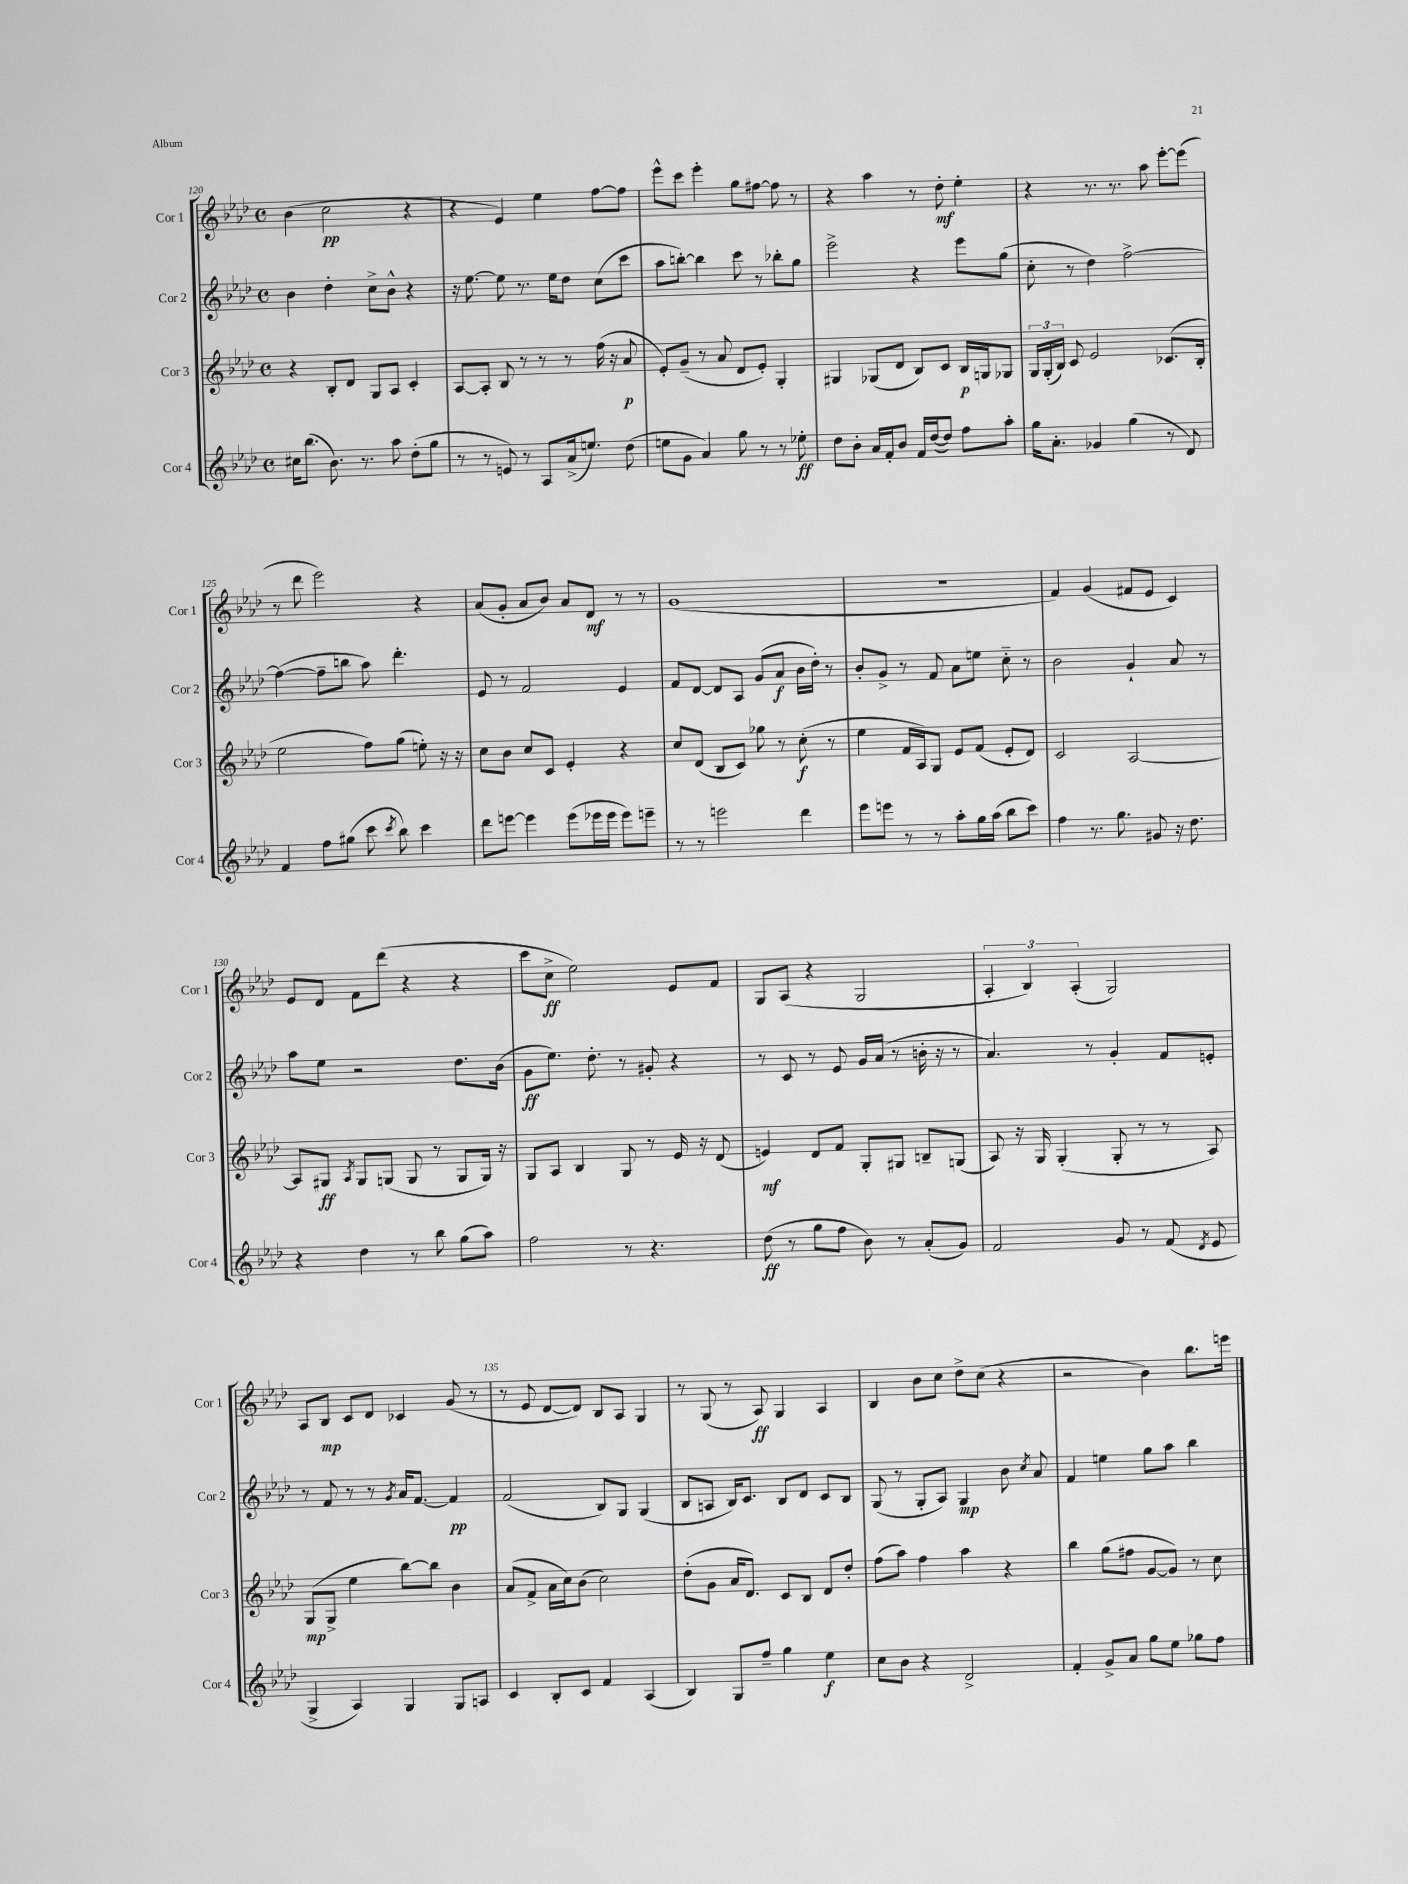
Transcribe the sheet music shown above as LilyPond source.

<<
\new StaffGroup <<
\new Staff = "s0" \with { instrumentName = "Cor 1" shortInstrumentName = "Cor 1" } {
    \clef treble \key aes \major \defaultTimeSignature \time 4/4
    \autoBeamOff bes'4( c''2\pp r4 |
    r4 ees'4) ees''4 f''8[~ f''8] |
    ees'''8[-^ c'''8] ees'''4-. g''8[ fis''8]~ fis''8 r8 |
    r4 aes''4 r8 des''8-.\mf ees''4-. |
    r4 r8. r8. aes''8 ees'''8[~-. ees'''8]( |
    r8 des'''8 ees'''2) r4 |
    aes'8[( g'8]-. aes'8[ bes'8]) aes'8[ des'8]\mf r8 r8 |
    g'1( |
    R1 |
    f'4) g'4( fis'8[ ees'8] c'4) |
    ees'8[ des'8] f'8[ des'''8]( r4 r4 |
    c'''8[ c''8]->\ff ees''2) ees'8[ f'8] |
    g8[ aes8]( r4 g2 |
    \tuplet 3/2 { aes4-. bes4) aes4-.( } g2) |
    aes8[ bes8]\mp c'8[ des'8] ces'4 g'8( r8 |
    r8 ees'8 des'8[~ des'8]) bes8[ aes8] g4 |
    r8 g8( r8 aes8\ff) g4 aes4 |
    bes4 bes'8[ c''8] des''8[-> c''8]( r4 |
    r2 bes'4) bes''8.[ e'''16] \bar "|." |
}
\new Staff = "s1" \with { instrumentName = "Cor 2" shortInstrumentName = "Cor 2" } {
    \clef treble \key aes \major \defaultTimeSignature \time 4/4
    \autoBeamOff bes'4 des''4-. c''8[-> bes'8]-^ r4 |
    r16 ees''8.~ ees''8 r8. ees''16[ des''8] c''8[( c'''8] |
    aes''8[ b''8]~-.) b''4 c'''8 r8 bes''8[-. g''8] |
    ees'''2-> r4 ees'''8[ g''8]( |
    c''8-. r8 des''4) f''2~-> |
    f''4~( f''8[-- b''8] aes''8) des'''4.-. |
    ees'8 r8 f'2 ees'4 |
    f'8[ des'8]~ des'8[ aes8] g'8[( aes'8]\f bes'16[ des''16]-.) r8 |
    bes'8[-. g'8]-> r8 f'8 aes'8[ e''8] c''8-_ r8 |
    bes'2 g'4-! aes'8 r8 |
    aes''8[ ees''8] r2 des''8.[ bes'16]( |
    g'8[\ff ees''8.]) des''8.-. r8 gis'8-. r4 |
    r8 c'8 r8 ees'8 g'16[ aes'16]( r8 b'16-. r16 r8 |
    aes'4.) r8 g'4-. f'8[ e'8]-. |
    r8 f'8 r8 r8 \acciaccatura { g'8 } aes'16[ f'8.]~ f'4\pp |
    f'2( bes8[) g8] g4( |
    bes8[ a8] bes16[) c'8.] bes8[ des'8] c'8[ bes8] |
    g8( r8 g8[-. aes8]) g4\mp bes'8 \acciaccatura { c''8 } aes'8 |
    f'4 e''4 g''8[ aes''8] bes''4 \bar "|." |
}
\new Staff = "s2" \with { instrumentName = "Cor 3" shortInstrumentName = "Cor 3" } {
    \clef treble \key aes \major \defaultTimeSignature \time 4/4
    \autoBeamOff r4 bes8[-. des'8] g8[ aes8] c'4-. |
    aes8[~ aes8]-. bes8 r8 r8 r8 f''16( r16 aes'8\p |
    ees'8[-.) g'8]--( r8 aes'8 des'8[ ees'8]-.) g4-. |
    gis4 ges8[( des'8] bes8[) c'8] bes16[\p g16 ges8] |
    \tuplet 3/2 { g16[ g16-.( bes16]) } c'8 ees'2 ces'8.[( bes16]-. |
    ees''2 f''8[) g''8]( e''8-.) r16 r16 |
    c''8[ bes'8] c''8[ c'8] ees'4-. r4 |
    c''8[ des'8]( bes8[ c'8]) ges''8 r8 c''8-.\f( r8 |
    ees''4 f'16[ aes16) g8] ees'8[ f'8]( ees'8[-. des'8]) |
    c'2 aes2~ |
    aes8[ gis8]\ff \acciaccatura { aes8 } gis8[ g8]( g8 r8 g8[ g16]) r16 |
    g8[ aes8] bes4 g8 r8 ees'16 r16 des'8( |
    e'4\mf) des'8[ f'8] g8[-. gis8] b8[-- g8]( |
    aes8) r16 g16 g4-.( g8-. r8 r8 aes8) |
    g8[\mp( g8]-> ees''4 bes''8[~) bes''8] bes'4 |
    aes'8[( f'8]-> aes'16[ c''16) bes'8]( c''2) |
    des''8[-.( g'8] aes'16[ des'8.]) c'8[ bes8] des'8[ des''8]-. |
    f''8[( aes''8]) f''4 aes''4 r4 |
    bes''4 g''8[( fis''8] g'8[~ g'8]) r8 c''8 \bar "|." |
}
\new Staff = "s3" \with { instrumentName = "Cor 4" shortInstrumentName = "Cor 4" } {
    \clef treble \key aes \major \defaultTimeSignature \time 4/4
    \autoBeamOff cis''16[ bes''8.]( bes'8.) r8. aes''8 des''8[-.( g''8] |
    r8 r8 e'8) r8 aes8[ aes'16->( e''8.]) des''8( |
    e''8[ g'8] aes'4) g''8 r8 r8 ees''8-.\ff |
    des''8[ bes'8]-. aes'16[ f'16-. bes'8] f'16[ des''16~( des''8]) f''8[ aes''8]-. |
    g''16[ aes'8.]-. ges'4 g''4( r8 des'8) |
    f'4 f''8[ gis''8]( c'''8 \acciaccatura { c'''8 } bes''8) c'''4 |
    des'''8[ e'''8]~ e'''4 e'''8[( ees'''16 ees'''16] ees'''8[) e'''8]-- |
    r8 r8 e'''2 des'''4 |
    ees'''8[ e'''8] r8 r8 aes''8[-. g''16 aes''16]( bes''8[ c'''8]) |
    f''4 r8. g''8. gis'8 r16 des''8. |
    r4 des''4 r8 bes''8 g''8[( aes''8]) |
    f''2 r8 r4. |
    des''8\ff( r8 g''8[ f''8] bes'8) r8 aes'8[-.( g'8]) |
    f'2 g'8 r8 f'8( \acciaccatura { des'8 } ees'8 |
    g4-> aes4) g4 g8[ a8] |
    c'4 bes8[-. c'8] f'4 aes4( |
    bes4) g8[ f''8]-- g''4 ees''4\f |
    c''8[ bes'8] r4 des'2-> |
    f'4-. g'8[-> aes'8] g''8[ ees''8] ges''8[ f''8] \bar "|." |
}
>>
>>
\layout { \context { \Score currentBarNumber = #120 \override BarNumber.break-visibility = ##(#f #t #t) barNumberVisibility = #(every-nth-bar-number-visible 5) } }
